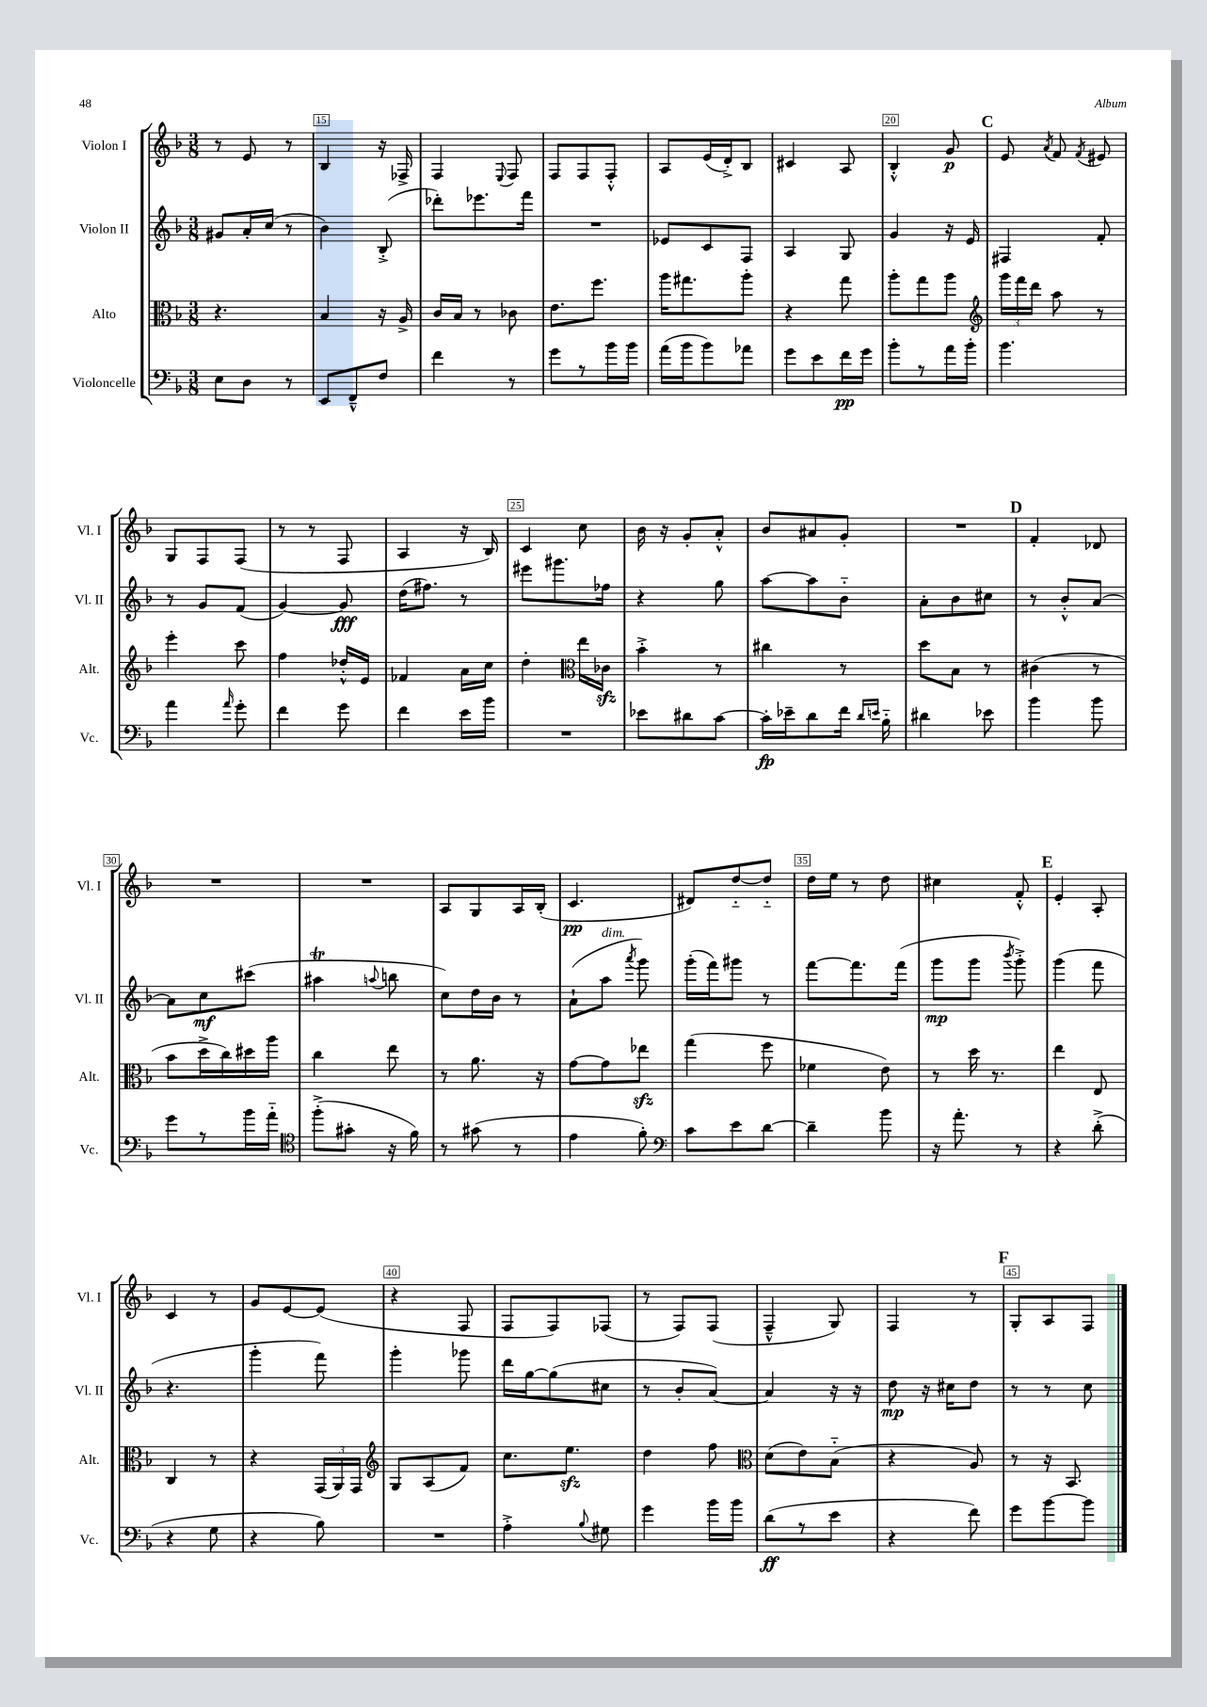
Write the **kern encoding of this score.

**kern	**dynam	**kern	**kern	**dynam	**kern	**dynam
*part4	*part4	*part3	*part2	*part2	*part1	*part1
*staff4	*staff4	*staff3	*staff2	*staff2	*staff1	*staff1
*I"Violoncelle	*	*I"Alto	*I"Violon II	*	*I"Violon I	*
*I'Vc.	*	*I'Alt.	*I'Vl. II	*	*I'Vl. I	*
*clefF4	*	*clefC3	*clefG2	*	*clefG2	*
*k[b-]	*	*k[b-]	*k[b-]	*	*k[b-]	*
*M3/8	*	*M3/8	*M3/8	*	*M3/8	*
=14	=14	=14	=14	=14	=14	=14
8E\L	.	4.r	8g#X/L	.	8r	.
8D\J	.	.	16a'/L	.	8e/	.
.	.	.	(16cc/JJ	.	.	.
8r	.	.	8r	.	8r	.
=15	=15	=15	=15	=15	=15	=15
8EE/L	.	4B-/	4b-\)	.	4B-/	.
8FF~^^/	.	.	.	.	.	.
8F/J	.	16r	(8B-'^/	.	16r	.
.	.	16A^/	.	.	16F-X^/	.
=16	=16	=16	=16	=16	=16	=16
4f\	.	16c/LL	8ddd-X'\L)	.	4F/	.
.	.	16B-/JJ	.	.	.	.
.	.	8r	8.eee-X\	.	.	.
.	.	.	.	.	8qqE/	.
8r	.	8c-X\	.	.	8F/	.
.	.	.	16fff\Jk	.	.	.
=17	=17	=17	=17	=17	=17	=17
8g\L	.	8.e\L	4.r	.	8F/L	.
8r	.	.	.	.	8F/	.
.	.	8.ff\J	.	.	.	.
16b-\L	.	.	.	.	8F'^^/J	.
16b-\JJ	.	.	.	.	.	.
=18	=18	=18	=18	=18	=18	=18
(16a\LL	.	16aa\KL	8e-X/L	.	8A/L	.
16b-\J	.	8.gg#X\	.	.	.	.
8b-\)	.	.	8c/	.	(16e/L	.
.	.	.	.	.	16d'^/J)	.
8a-X\J	.	8aa'\J	8F/J	.	8B-/J	.
=19	=19	=19	=19	=19	=19	=19
8g\L	.	4r	4A/	.	4c#X/	.
8e\	.	.	.	.	.	.
16f\L	pp	8gg\	8G/	.	8A/	.
16g\JJ	.	.	.	.	.	.
=20	=20	=20	=20	=20	=20	=20
8b-'\L	.	8aa'\L	4g/	.	4B-'^^/	.
8r	.	8gg\	.	.	.	.
16a\L	.	8aa\J	16r	.	8g/	p
16b-'\JJ	.	.	16e/	.	.	.
!!LO:REH:place=s1:t=C
=21	=21	=21	=21	=21	=21	=21
*	*	*clefG2	*	*	*	*
4.b-\	.	24ggg\LL	4F#X/	.	8e/	.
.	.	24fff\	.	.	.	.
.	.	24ddd\JJ	.	.	.	.
.	.	.	.	.	8qa/	.
.	.	8aa\	.	.	8f/	.
.	.	.	.	.	8qf/	.
.	.	8r	8f'/	.	8e#X/	.
!!LO:LB:g=z
=22	=22	=22	=22	=22	=22	=22
4a\	.	4eee'\	8r	.	8G/L	.
.	.	.	8g/L	.	8F/	.
16qqa/	.	.	.	.	.	.
8g'\	.	8ccc\	(8f/J	.	(8F/J	.
=23	=23	=23	=23	=23	=23	=23
4f\	.	4ff\	[4g/)	.	8r	.
.	.	.	.	.	8r	.
8g\	.	16dd-X'^^/LL	8g/]	fff	8F/	.
.	.	16e/JJ	.	.	.	.
=24	=24	=24	=24	=24	=24	=24
4f\	.	4f-X/	(16dd\KL	.	4A/	.
.	.	.	8.ff#X\J)	.	.	.
16e\LL	.	16a\LL	8r	.	16r	.
16b-\JJ	.	16cc\JJ	.	.	16B-/)	.
=25	=25	=25	=25	=25	=25	=25
4.r	.	4dd'\	8eee#X\L	.	4c/	.
.	.	.	8.ggg#X\	.	.	.
*	*	*clefC3	*	*	*	*
.	.	16ee\LL	.	.	8cc\	.
.	.	16c-Xzz\JJ	16ff-X\Jk	.	.	.
=26	=26	=26	=26	=26	=26	=26
8e-X\L	.	4b-'^\	4r	.	16b-\	.
.	.	.	.	.	16r	.
8d#X\	.	.	.	.	8g'/L	.
[8c\J	.	8r	8gg\	.	8a'^^/J	.
=27	=27	=27	=27	=27	=27	=27
16c'\LL]	fp	4cc#X\	[8aa\L	.	8b-/L	.
16e-X~\J	.	.	.	.	.	.
8d\	.	.	8aa\]	.	8a#X/	.
16f\Jk	.	8r	8b-\J	.	8g'/J	.
16qqd/LL	.	.	.	.	.	.
16qqen/JJ	.	.	.	.	.	.
16B-\	.	.	.	.	.	.
=28	=28	=28	=28	=28	=28	=28
4d#X\	.	8dd\L	8a'\L	.	4.r	.
.	.	8B-\J	8b-\	.	.	.
8e-X\	.	8r	8cc#X\J	.	.	.
!!LO:REH:place=s1:t=D
=29	=29	=29	=29	=29	=29	=29
4b-\	.	(4c#X\	8r	.	4f'/	.
.	.	.	8b-'^^/L	.	.	.
8b-\	.	8r	[8a/J	.	8d-X/	.
!!LO:LB:g=z
=30	=30	=30	=30	=30	=30	=30
8g\L	.	8b-\L	8a\L]	.	4.r	.
8r	.	16dd^\L	8cc\	mf	.	.
.	.	16cc\)	.	.	.	.
16b-\L	.	16dd#X\	(8ccc#X\J	.	.	.
16a\JJ	.	16aa\JJ	.	.	.	.
=31	=31	=31	=31	=31	=31	=31
*clefC4	*	*	*	*	*	*
(8ff'^\L	.	4cc\	4aa#Xt\	.	4.r	.
8g#X'\J	.	.	.	.	.	.
.	.	.	8qqaan/	.	.	.
16r	.	8ee\	8bbn\	.	.	.
16f\)	.	.	.	.	.	.
=32	=32	=32	=32	=32	=32	=32
8r	.	8r	8cc\L)	.	8A/L	.
(8g#X\	.	8.a\	16dd\L	.	8G/	.
.	.	.	16b-\JJ	.	.	.
8r	.	.	8r	.	16A/L	.
.	.	16r	.	.	(16B-'/JJ	.
=33	=33	=33	=33	=33	=33	=33
4e\	.	[8g\L	(8a`\L	.	4.c/	pp
!	!	!	!LO:TX:a:i:t=dim.	!	!	!
.	.	8g\]	8aa\J	.	.	.
.	.	.	8qaaa/	.	.	.
8f'\)	.	8ee-Xzz\J	8ggg\)	.	.	.
=34	=34	=34	=34	=34	=34	=34
*clefF4	*	*	*	*	*	*
8c\L	.	(4gg\	(16ggg'\LL	.	8d#X/L)	.
.	.	.	16fff\J)	.	.	.
8e\	.	.	8ggg#X\J	.	[8dd/	.
[8d\J	.	8ff\	8r	.	8dd/J]	.
=35	=35	=35	=35	=35	=35	=35
4d~\]	.	4f-X\	[8fff\L	.	16dd\LL	.
.	.	.	.	.	16ee\JJ	.
.	.	.	8.fff\]	.	8r	.
8b-\	.	8e\)	.	.	8dd\	.
.	.	.	(16fff\Jk	.	.	.
=36	=36	=36	=36	=36	=36	=36
16r	.	8r	8ggg\L	mp	4cc#X\	.
8.a'\	.	.	.	.	.	.
.	.	16dd\	8ggg\J	.	.	.
.	.	8.r	.	.	.	.
.	.	.	8qbbb-/	.	.	.
8r	.	.	8ggg'^\)	.	8f'^^/	.
!!LO:REH:place=s1:t=E
=37	=37	=37	=37	=37	=37	=37
4r	.	4ee\	(4ggg\	.	4e'/	.
(8d'^\	.	8E/	8fff\	.	8A'/	.
!!LO:LB:g=z
=38	=38	=38	=38	=38	=38	=38
4r	.	4C/	4.r	.	4c/	.
8G\	.	8r	.	.	8r	.
=39	=39	=39	=39	=39	=39	=39
4r	.	4r	4ggg'\	.	8g/L	.
.	.	.	.	.	[8e/	.
8B-\)	.	(24GG/LL	8fff\)	.	(8e/J]	.
.	.	24AA/)	.	.	.	.
.	.	24GG/JJ	.	.	.	.
=40	=40	=40	=40	=40	=40	=40
*	*	*clefG2	*	*	*	*
4.r	.	8G/L	4ggg'\	.	4r	.
.	.	(8A/	.	.	.	.
.	.	8f/J)	8ggg-X\	.	8F/	.
=41	=41	=41	=41	=41	=41	=41
4A'^\	.	8.cc\L	16ddd\LL	.	8F/L	.
.	.	.	[16gg\J	.	.	.
.	.	.	(8gg\]	.	8F/)	.
.	.	8.eezz\J	.	.	.	.
8qqB-/	.	.	.	.	.	.
8G#X\	.	.	8cc#X\J	.	(8F-X/J	.
=42	=42	=42	=42	=42	=42	=42
4g\	.	4dd\	8r	.	8r	.
.	.	.	8b-'/L	.	8F/L)	.
16b-\LL	.	8ff\	[8a/J)	.	(8F/J	.
16b-\JJ	.	.	.	.	.	.
=43	=43	=43	=43	=43	=43	=43
*	*	*clefC3	*	*	*	*
(8d\L	ff	(8d\L	4a/]	.	4F~^^/	.
8r	.	8e\)	.	.	.	.
8e\J	.	(8B-\J	16r	.	8G/)	.
.	.	.	16r	.	.	.
=44	=44	=44	=44	=44	=44	=44
4r	.	4r	8dd\	mp	4F/	.
.	.	.	16r	.	.	.
.	.	.	16cc#X\KL	.	.	.
8f\)	.	8A/)	8dd\J	.	8r	.
!!LO:REH:place=s1:t=F
=45	=45	=45	=45	=45	=45	=45
8g\L	.	8r	8r	.	8G'/L	.
[8b-\	.	16r	8r	.	8A/	.
.	.	8.BB-/	.	.	.	.
8b-\J]	.	.	8cc\	.	8F/J	.
==	==	==	==	==	==	==
*-	*-	*-	*-	*-	*-	*-
